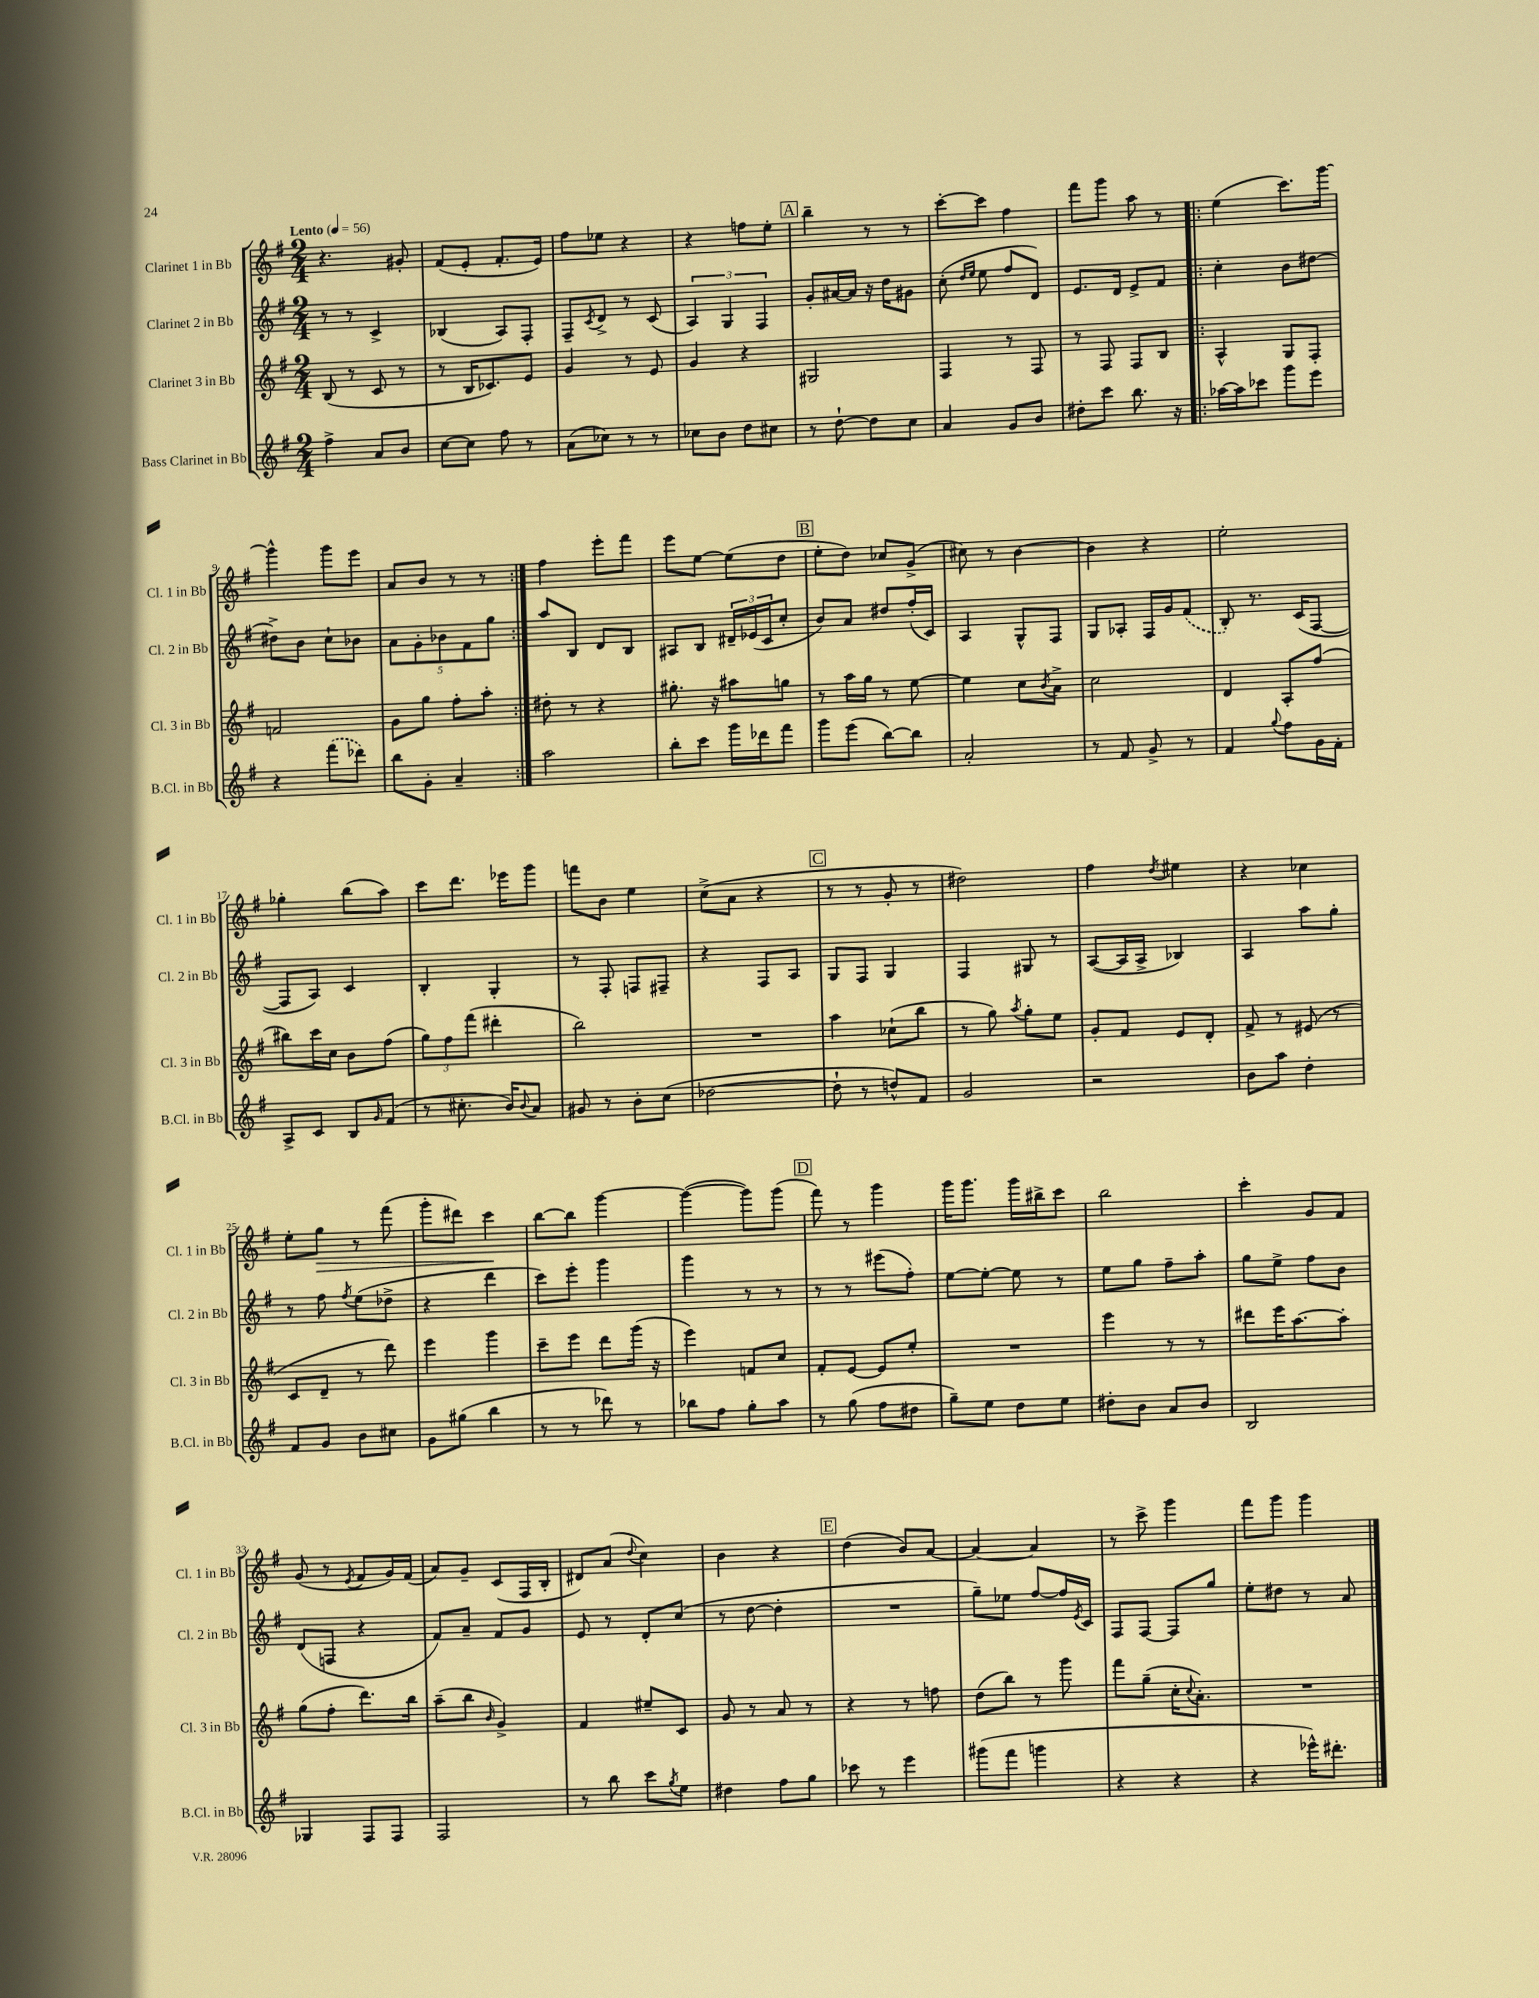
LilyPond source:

<<
\new StaffGroup <<
\new Staff = "s0" \with { instrumentName = "Clarinet 1 in Bb" shortInstrumentName = "Cl. 1 in Bb" } {
    \clef treble \key g \major \numericTimeSignature \time 2/4 \tempo "Lento" 4 = 56
    r4. gis'8-. |
    fis'8( e'8-. fis'8.-. e'16) |
    fis''8 ees''8 r4 |
    r4 f''8 e''8-. |
    \mark \markup { \box "A" } b''4-- r8 r8 |
    c'''8~-. c'''8 fis''4 |
    fis'''8 g'''8 a''8 r8 |
    \repeat volta 2 { e''4( c'''8.) g'''16~ |
    g'''4-^ g'''8 e'''8 |
    a'8 b'8 r8 r8 | }
    fis''4 e'''8-. fis'''8 |
    e'''8 e''8~ e''8( d''8 |
    \mark \markup { \box "B" } e''8-. d''8) ces''8 g'8->( |
    cis''8) r8 b'4~ |
    b'4 r4 |
    e''2-. |
    ges''4-. b''8( a''8) |
    c'''8 d'''8. ees'''16 g'''8 |
    f'''8 b'8 e''4 |
    c''8->( a'8 r4 |
    \mark \markup { \box "C" } r8 r8 g'8-. r8 |
    dis''2) |
    fis''4 \acciaccatura { d''8 } eis''4 |
    r4 ces''4 |
    e''8-. g''8\> r8 fis'''8( |
    g'''8-. dis'''8) c'''4\! |
    b''8~ b''8 g'''4~ |
    g'''4~( g'''8) g'''8( |
    \mark \markup { \box "D" } fis'''8) r8 g'''4 |
    g'''16 g'''8. g'''16 bis''16-> c'''8 |
    b''2 |
    c'''4-. g'8 fis'8 |
    g'8( r8 \acciaccatura { e'8 } fis'8 g'16) fis'16( |
    a'8) g'8-- c'8( fis16 b16-. |
    dis'8) a'8( \appoggiatura { d''8 } c''4) |
    b'4 r4 |
    \mark \markup { \box "E" } d''4( b'8) a'8~ |
    a'4~ a'4 |
    r8 c'''8-> g'''4 |
    fis'''8 g'''8 g'''4 \bar "|." |
}
\new Staff = "s1" \with { instrumentName = "Clarinet 2 in Bb" shortInstrumentName = "Cl. 2 in Bb" } {
    \clef treble \key g \major \numericTimeSignature \time 2/4
    r8 r8 c'4-> |
    bes4( a8) fis8-. |
    fis8-- \acciaccatura { c'8 } d'8-> r8 c'8( |
    \tuplet 3/2 { a4) g4 fis4 } |
    \mark \markup { \box "A" } g'8-. ais'16~ ais'16 r16 d''16 gis'8 |
    c''8-.( \grace { d''16 e''16 } e''8 fis''8 d'8) |
    e'8. d'16 e'8-> fis'8 |
    \repeat volta 2 { c''4-. b'8 dis''8~ |
    dis''8-> b'8 c''8-! bes'8 |
    \tuplet 5/4 { a'8 g'8-. bes'8 fis'8 g''8 } | }
    a''8 b8 d'8 b8 |
    ais8 b8 \tuplet 3/2 { dis'16-- ees'16( c'16 } c''8-. |
    \mark \markup { \box "B" } b'8) a'8 dis''8 fis''16-.( c'16) |
    a4 g8-^ fis8 |
    g8 aes8-. fis16 g'16 \once \slurDashed fis'8( |
    b8-.) r8. c'16( fis8~ |
    fis8 a8) c'4 |
    b4-. g4-. |
    r8 fis8-. f8 fis8-- |
    r4 fis8 a8 |
    \mark \markup { \box "C" } g8 fis8 g4 |
    fis4 gis8 r8 |
    a8~( a16 a16-> bes4) |
    a4 a''8 g''8-. |
    r8 fis''8 \acciaccatura { fis''8 } e''8( des''8-> |
    r4 d'''4 |
    c'''8) e'''8-. g'''4 |
    g'''4 r8 r8 |
    \mark \markup { \box "D" } r8 r8 eis'''8( fis''8-.) |
    e''8~ e''8~-. e''8 r8 |
    e''8 g''8 fis''8-- a''8-. |
    g''8 e''8-> fis''8 b'8 |
    d'8( f8 r4 |
    fis'8) a'8-- fis'8 g'8 |
    e'8 r8 d'8-. c''8( |
    r8 d''8~ d''4-. |
    \mark \markup { \box "E" } R2 |
    g''8--) ees''8 fis''8~ fis''16 \acciaccatura { e'8 } c'16 |
    fis8 fis8~ fis8 g''8 |
    e''8-. dis''8 r8 a'8 \bar "|." |
}
\new Staff = "s2" \with { instrumentName = "Clarinet 3 in Bb" shortInstrumentName = "Cl. 3 in Bb" } {
    \clef treble \key g \major \numericTimeSignature \time 2/4
    b8( r8 c'8 r8 |
    r8 b16 ces'8.) e'8 |
    g'4 r8 e'8 |
    g'4 r4 |
    \mark \markup { \box "A" } gis2 |
    fis4 r8 fis8 |
    r8 fis8 fis8 b8 |
    \repeat volta 2 { a4-^ g8 fis8-. |
    f'2 |
    g'8 g''8 fis''8-. a''8-. | }
    dis''8-. r8 r4 |
    gis''8.-. r16 ais''8 g''8 |
    \mark \markup { \box "B" } r8 a''16 g''16 r8 e''8~ |
    e''4 c''8 \acciaccatura { b'8 } a'8-> |
    c''2 |
    d'4 a8-. fis''8( |
    bis''8) c'''16 c''16 b'8 fis''8( |
    \tuplet 3/2 { g''8) fis''8 fis'''8( } dis'''4-. |
    b''2) |
    R2 |
    \mark \markup { \box "C" } a''4 ces''8-!( b''8 |
    r8 g''8) \acciaccatura { a''8 } g''8-. e''8 |
    g'8-. fis'8 e'8 d'8-. |
    fis'8-> r8 eis'8( r8 |
    c'8 d'8-- r8 d'''8) |
    e'''4 g'''4 |
    c'''8-- e'''8 d'''8 g'''16( r16 |
    e'''4) f'8 c''8 |
    \mark \markup { \box "D" } fis'8-. e'8~ e'8 e''8-. |
    R2 |
    e'''4 r8 r8 |
    dis'''8 e'''16 a''8.~ a''8-. |
    g''8( fis''8-. d'''8.) b''16 |
    a''8--( b''8 \grace { b'16 } g'4->) |
    fis'4 eis''8-- c'8 |
    g'8 r8 a'8 r8 |
    \mark \markup { \box "E" } r4 r8 f''8 |
    d''8( b''8) r8 g'''8 |
    fis'''8 g''8--( c''16-. \appoggiatura { c''8 } a'8.-.) |
    R2 \bar "|." |
}
\new Staff = "s3" \with { instrumentName = "Bass Clarinet in Bb" shortInstrumentName = "B.Cl. in Bb" } {
    \clef treble \key g \major \numericTimeSignature \time 2/4
    fis''4-> a'8 b'8 |
    c''8~ c''8 fis''8 r8 |
    a'8( ces''8) r8 r8 |
    ces''8 b'8 d''8 cis''8 |
    \mark \markup { \box "A" } r8 d''8~-! d''8 c''8 |
    a'4 g'8 b'8 |
    dis''8-. c'''8 b''8. r16 |
    \repeat volta 2 { aes''16~ aes''16 ces'''8 g'''8 e'''8 |
    r4 \once \slurDashed fis'''8( des'''8) |
    b''8 g'8-. a'4-- | }
    a''2 |
    b''8-. c'''8 g'''16 des'''16 fis'''8 |
    \mark \markup { \box "B" } g'''8 e'''8( b''8~) b''8 |
    a'2-. |
    r8 fis'8 g'8-> r8 |
    fis'4 \appoggiatura { g''8 } fis''8 g'16 fis'16-. |
    a8-> c'8 b8 \grace { g'16 } fis'8( |
    r8 cis''8.-. b'16) \appoggiatura { b'8 } a'8 |
    gis'8 r8 b'8-. c''8( |
    des''2~ |
    \mark \markup { \box "C" } des''8-! r8 d''8-^) fis'8 |
    g'2 |
    r2 |
    b'8 a''8 d''4-. |
    fis'8 g'8 b'8 cis''8 |
    g'8 gis''8( b''4 |
    r8 r8 des'''8) r8 |
    bes''8 fis''8 g''8-. a''8 |
    \mark \markup { \box "D" } r8 g''8( fis''8 dis''8 |
    g''8--) e''8 d''8 e''8 |
    dis''8-. b'8 a'8 b'8 |
    b2 |
    ges4 fis8 fis8 |
    fis2 |
    r8 b''8 c'''8 \acciaccatura { g''8 } e''8 |
    dis''4 fis''8 g''8 |
    \mark \markup { \box "E" } ces'''8 r8 e'''4 |
    gis'''8( fis'''8 g'''4 |
    r4 r4 |
    r4 ees'''16-^) dis'''8.-. \bar "|." |
}
>>
>>
